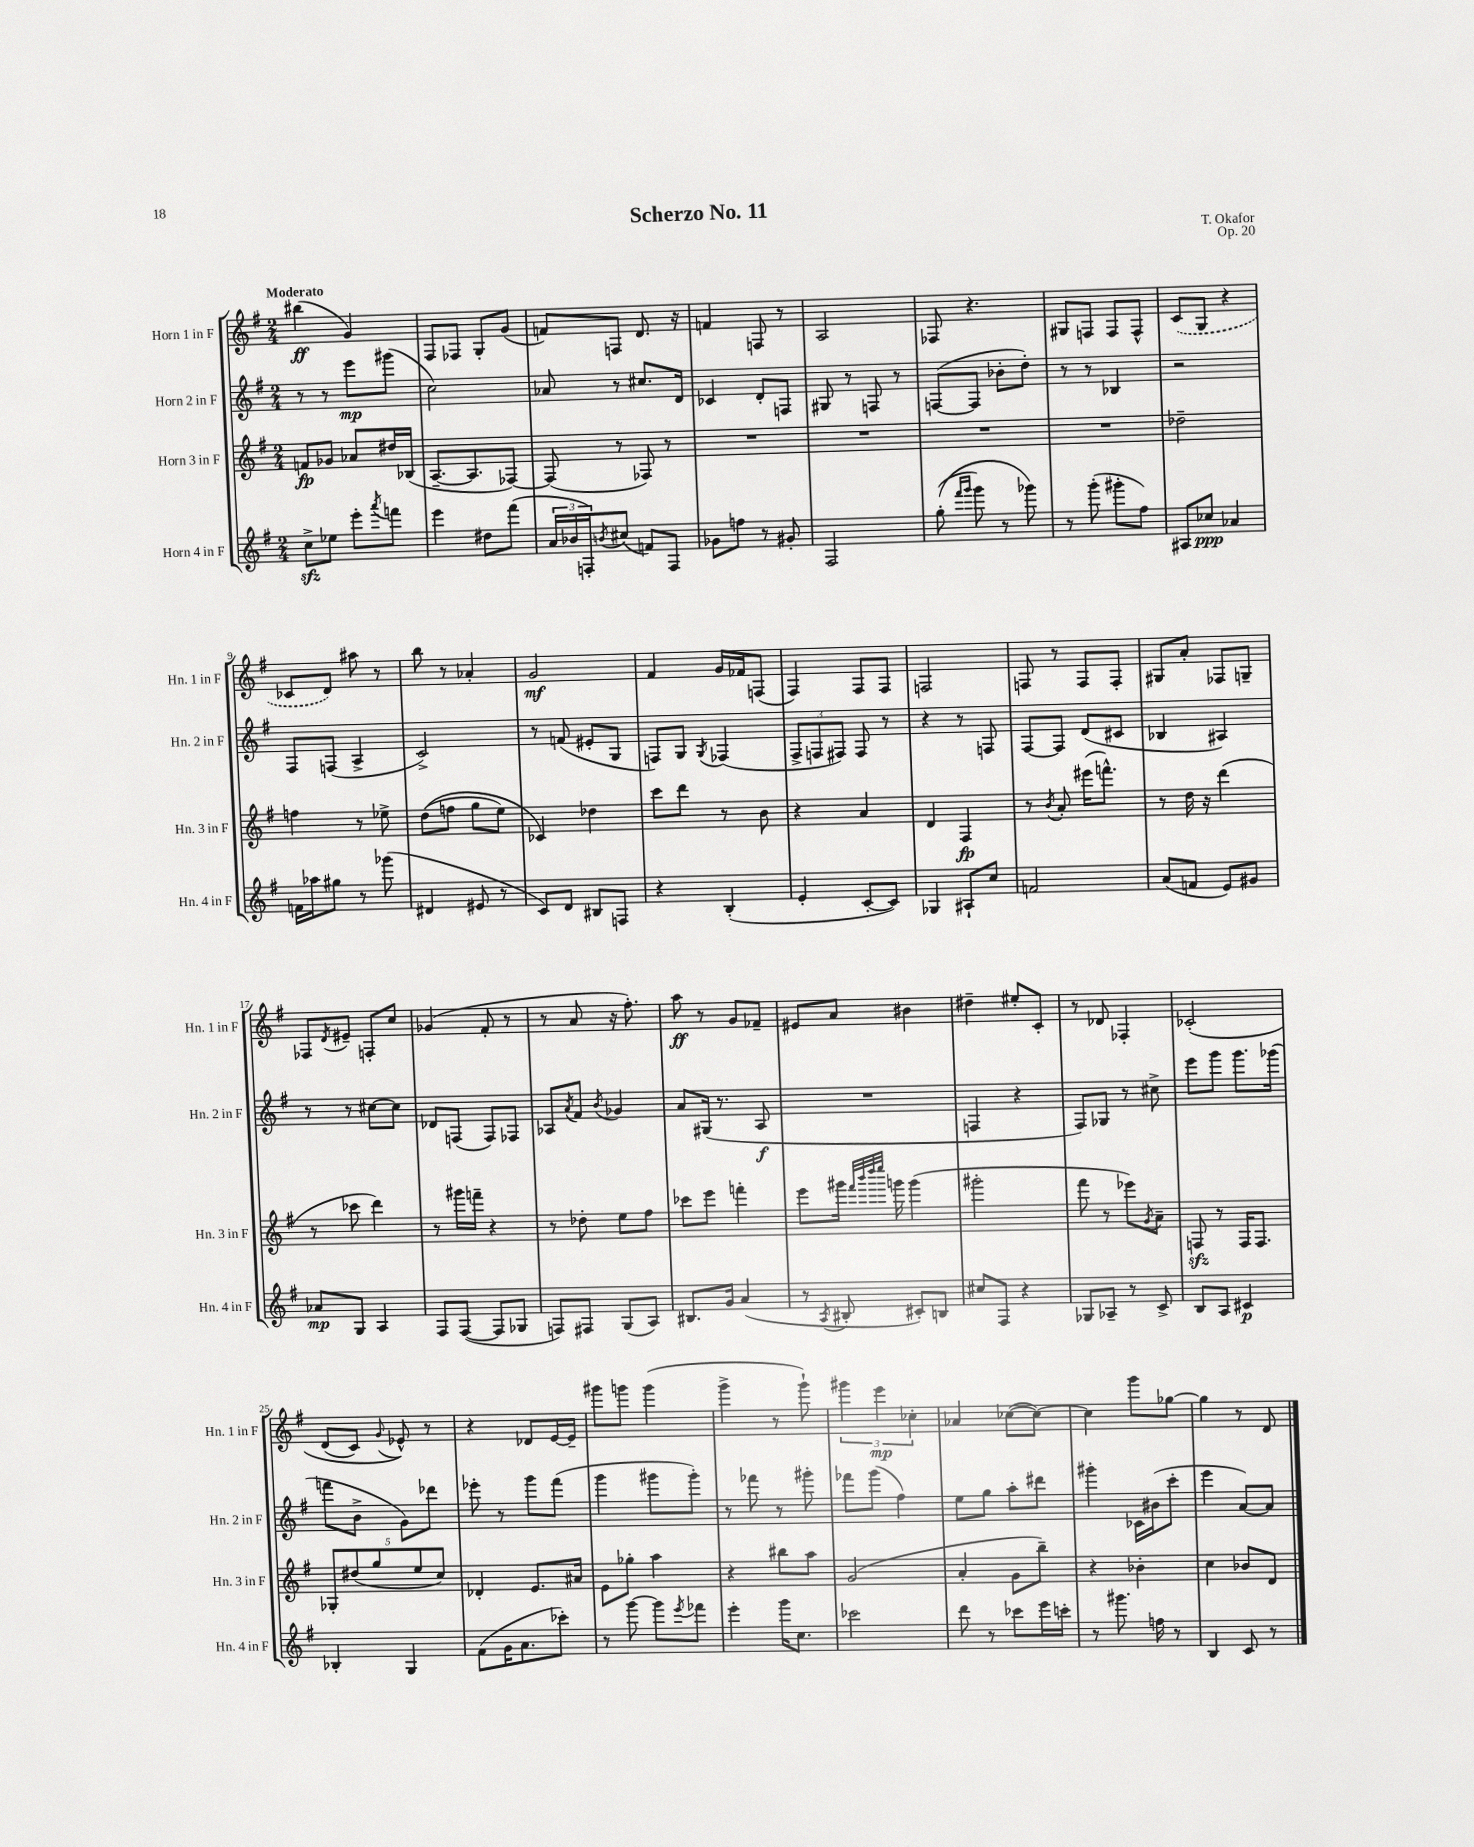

**kern	**kern	**kern	**kern
*staff4	*staff3	*staff2	*staff1
*clefG2	*clefG2	*clefG2	*clefG2
*k[f#]	*k[f#]	*k[f#]	*k[f#]
*M2/4	*M2/4	*M2/4	*M2/4
8cc^\L	8f/L	8r	(4bb#\
8ee-\J	8g-/J	8r	.
8eee'\L	8a-/L	8eee\L	4g/)
8qaaa/	.	.	.
8fff\J	16dd#/L	(8ggg#\J	.
.	(16B-/JJ	.	.
=	=	=	=
4eee\	[8.A~/L	2cc\)	8F#/L
.	.	.	8F-/J
.	8.A/]	.	.
8dd#\L	.	.	8G'/L
(8fff#\J	[8F-/J)	.	(8g/J
=	=	=	=
24a/LL	(8F-/]	8a-/	8f/L)
24b-/	.	.	.
24F'/J)	.	.	.
8qb/	.	.	.
(8cc#/J	8r	8r	8F/J
8f/L)	8F-/)	8.cc#/L	8.d/
8F/J	8r	.	.
.	.	16d/Jk	16r
=	=	=	=
8g-\L	2r	4c-/	4f/
8ff\J	.	.	.
8r	.	8d'/L	8F/
8g#'/	.	8F/J	8r
=	=	=	=
2F#/	2r	8G#/	2A/
.	.	8r	.
.	.	8F/	.
.	.	8r	.
=	=	=	=
&((8gg'\	2r	([8F/L	8F-/
16qqfff#/LL	.	.	.
16qqggg/JJ	.	.	.
8ggg\)	.	8F/]J	4.r
8r	.	8b-'\L	.
8ggg-\&)	.	8dd'\J)	.
=	=	=	=
8r	2r	8r	8G#/L
(8ggg'\	.	8r	8F/J
8ggg#'\L	.	4B-/	8F/L
8ff#\J)	.	.	8F^^/J
=	=	=	=
8A#/L	2dd-~\	2r	(8c/L
8cc-/J	.	.	8G/J
4a-/	.	.	4r
=	=	=	=
16f\LL	4ff\	8F#/L	8c-/L
16aa-\J	.	.	.
8gg#\J	.	(8F/J	8d/J)
8r	8r	4A^/	8aa#\
(8ggg-\	8ee-^\	.	8r
=	=	=	=
4d#/	&((8dd\L	2c^/)	8bb\
.	8ff\J	.	8r
8e#/	8gg\L	.	4a-'/
8r	8ee\J)	.	.
=	=	=	=
8c/L)	4c-/&)	8r	2g/
8d/J	.	(8f/	.
8B#/L	4dd-\	8e#'/L	.
8F/J	.	8G/J	.
=	=	=	=
4r	8ccc\L	8F/L)	4f#/
.	8ddd\J	8G/J	.
.	.	8qG/	.
(4B'/	8r	(4F-/	16g/LL
.	.	.	16f-/J
.	8b\	.	(8F/J
=	=	=	=
4e'/	4r	12F#^/L	4F#/)
.	.	12F/	.
.	.	12F#/J)	.
[8c'/L	4a/	8F#/	8F#/L
8c/]J)	.	8r	8F#/J
=	=	=	=
4G-/	4d/	4r	2F/
8A#`/L	4F#/	8r	.
8cc/J	.	8F/	.
=	=	=	=
2f/	8r	[8F#/L	8F/
.	8qb/	.	.
.	8a'/	8F#/]J	8r
.	(16eee#\LK	(8d/L	8F/L
.	8.fff^^\J)	.	.
.	.	8c#/J	8F'/J
=	=	=	=
(8a/L	8r	4B-/	8G#/L
8f/J	16dd\	.	8a'/J
.	16r	.	.
8e/L)	(4ddd\	4A#/)	8F-/L
8g#/J	.	.	8G~/J
=	=	=	=
8a-/L	8r	8r	8F-/L
.	.	.	8qd/
8G/J	8ccc-\	8r	8e#~/J
4A/	4ddd\)	[8cc#\L	8F'/L
.	.	8cc#\]J	8cc/J
=	=	=	=
8F#/L	8r	8d-/L	(4g-/
([8F#/J	16ggg#\LL	(8F/J	.
.	16fff~\JJ	.	.
8F#/]L	4r	8F/L)	8f#'/
8G-/J	.	8F-/J	8r
=	=	=	=
8F/L)	8r	8A-/L	8r
.	.	8qa/	.
8F#/J	8dd-'\	8f#/J	8a/
.	.	8qb/	.
(8G/L	8ee\L	4g-/	16r
.	.	.	8.ff#'\)
8A/J)	8ff#\J	.	.
=	=	=	=
8.B#/L	8ccc-\L	8a/L	8aa\
.	8eee\J	(16G#/Jk	8r
16g/Jk	.	8.r	.
(4a/	4fff'\	.	8g/L
.	.	8A/	8f-~/J
=	=	=	=
8r	8eee\L	2r	8e#/L
8qA/	.	.	.
8B#'/	16ggg#\Jk	.	8a/J
.	32qqfff#/LLL	.	.
.	32qqbbb/	.	.
.	32qqdddd/	.	.
.	32qqeeee/JJJ	.	.
.	16ggg\	.	.
8c#'/L)	(4ggg\	.	4b#\
8B/J	.	.	.
=	=	=	=
8cc#/L	2ggg#'\	4F/	4dd#~\
8F#/J	.	.	.
4r	.	4r	8ee#'/L
.	.	.	8c'/J
=	=	=	=
8G-/L	8fff#\	8F#/L)	8r
8A-~/J	8r	8G-/J	8d-/
8r	8eee-\L)	8r	4F-'/
.	8qg/	.	.
8c^/	8a~\J	8cc#^\	.
=	=	=	=
8B/L	8F/	8eee\L	&(2c-'/
8A/J	8r	8ggg\J	.
4c#/	16F/LK	8.ggg\L	.
.	8.F/J	.	.
.	.	(16ggg-\Jk	.
=	=	=	=
4B-'/	10G-'/L	8fff\L	(8d/L
.	(10dd#/	.	.
.	.	8b^\J	8c/J)
.	10gg/	.	.
.	.	.	8qqg/
4G/	.	8g\L)	8e-^^/&)
.	10ee/	.	.
.	.	8ddd-\J	8r
.	10cc/J)	.	.
=	=	=	=
(8f#\L	4d-'/	8eee-'\	4r
16g\K	.	8r	.
8.a\	.	.	.
.	8.e/L	8ggg\L	8d-/L
8ccc-'\J)	.	(8fff#\J	[16e/L
.	16a#/Jk	.	16e~/]JJ
=	=	=	=
8r	8e\L	4ggg\	8ggg#\L
[8ggg\	8gg-'\J	.	8ggg\J
8ggg\]L	4aa\	8ggg#\L	(4ggg\
8qeee/	.	.	.
8fff-\J	.	8ggg#'\J)	.
=	=	=	=
4eee'\	4r	8r	4ggg^\
.	.	8fff-\	.
16ggg\LK	8bb#\L	8r	8r
8.cc\J	.	.	.
.	8aa\J	8ggg#'\	8ggg`\)
=	=	=	=
2ccc-\	(2g/	8fff-\L	6ggg#\
.	.	(8ggg\J	.
.	.	.	6eee\
.	.	4ff#\)	.
.	.	.	6cc-'\
=	=	=	=
8ddd\	4a'/	8ee\L	4a-/
8r	.	8gg\J	.
8ccc-\L	8g\L	8aa'\L	([8cc-\L
16eee\L	8bb~\J)	8ddd#\J	8cc-\_J)
16ccc'\JJ	.	.	.
=	=	=	=
8r	4r	4ggg#'\	4cc-\]
8.ggg#\	.	.	.
.	4b-'\	16c-\LL	8ggg\L
16ff\	.	(16b#\J	.
8r	.	8ccc'\J	[8gg-\J
=	=	=	=
4B/	4cc\	4eee\	4gg-\]
8c/	8b-/L	[8a/L)	8r
8r	8d/J	8a/]J	8d/
==	==	==	==
*-	*-	*-	*-
